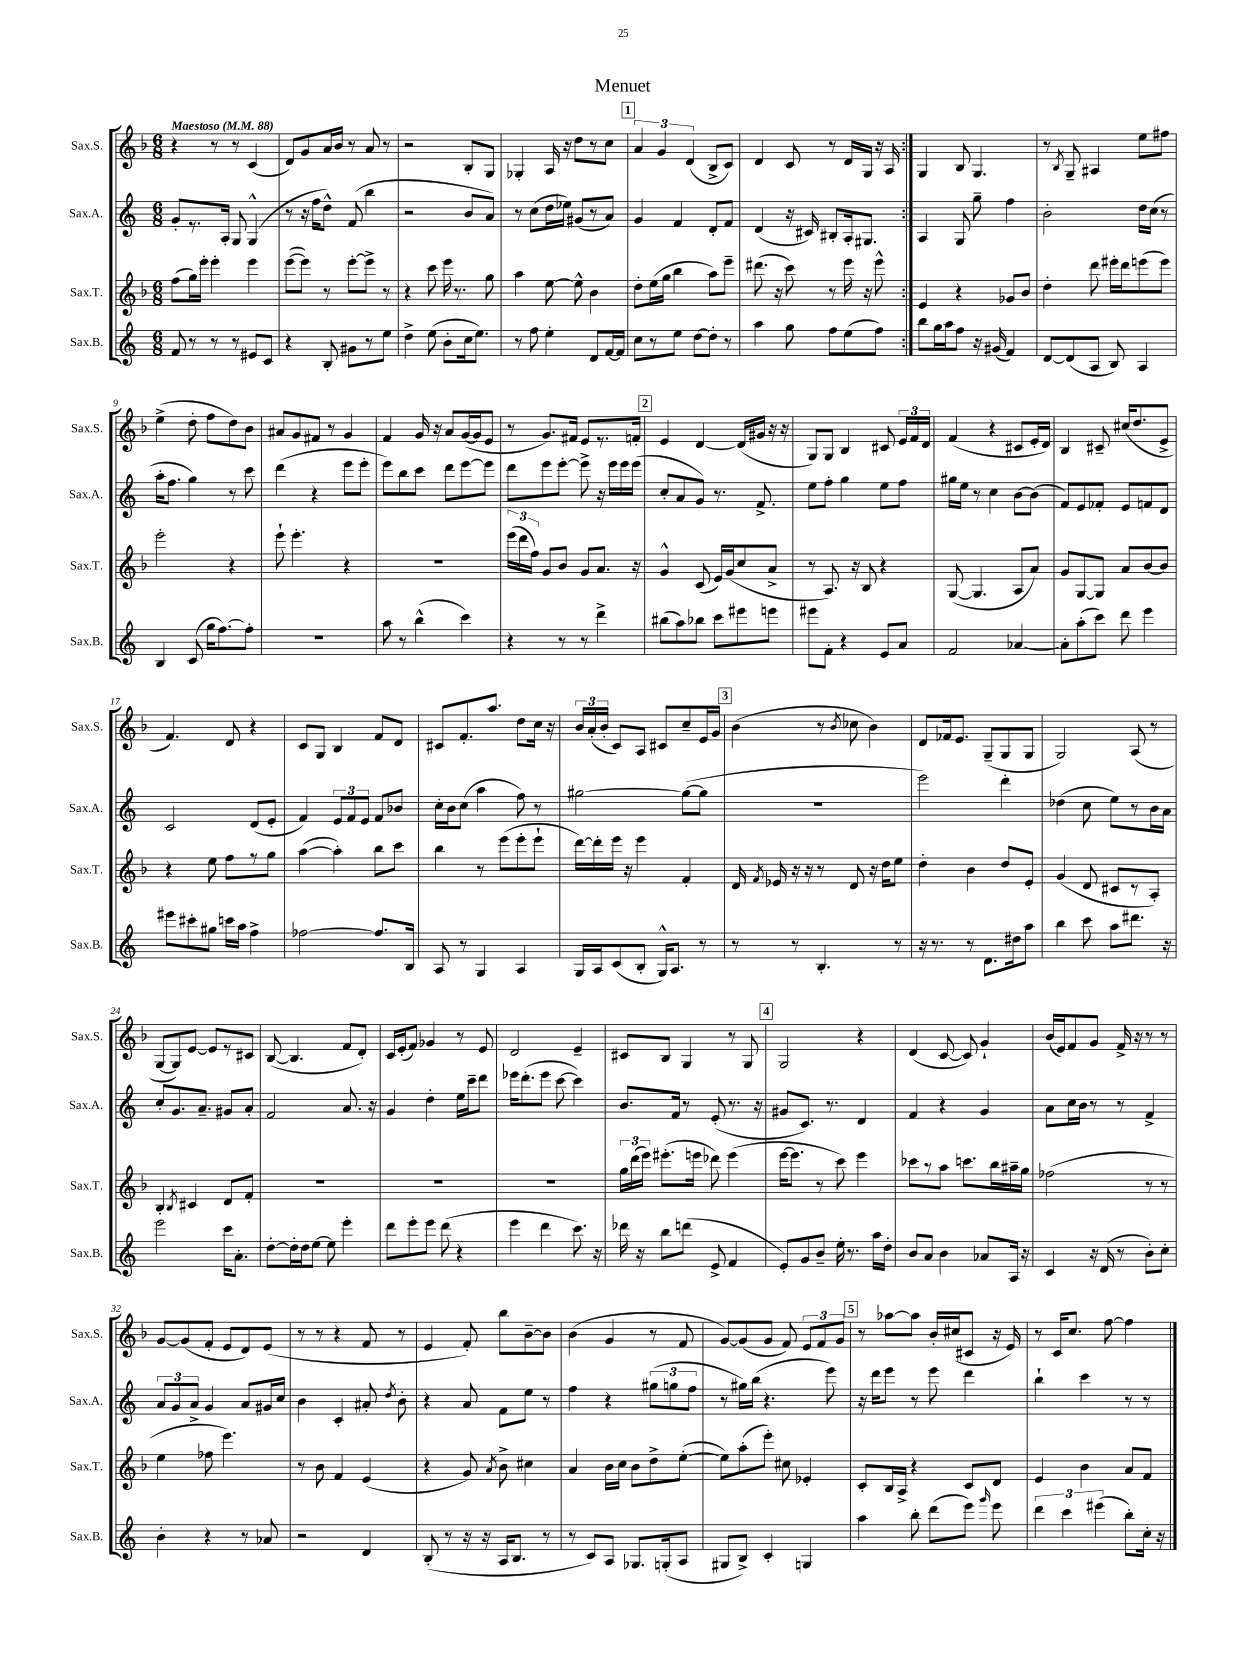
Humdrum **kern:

**kern	**kern	**kern	**kern
*staff4	*staff3	*staff2	*staff1
*clefG2	*clefG2	*clefG2	*clefG2
*k[]	*k[b-]	*k[]	*k[b-]
*M6/8	*M6/8	*M6/8	*M6/8
*MM88	*MM88	*MM88	*MM88
8f/	(8ff\L	8g'/L	4r
8r	16gg\L)	8.r	.
.	16eee'\JJ	.	.
8r	4eee'\	.	8r
.	.	16A'/Jk	.
8r	.	8G/	8r
8e#/L	4eee\	(4G^^/	(4c/
8c/J	.	.	.
=	=	=	=
4r	([8eee\L	8r	8d/L)
.	8eee\]J)	16r	8g/
.	.	16ff\LK	.
8B'/	8r	8dd^^\J)	16a/L
.	.	.	16b-/JJ
8g#\L	[8eee'\L	(8f/	8r
8r	8eee^\]J	4bb\	8a/
8ee\J	8r	.	8r
=	=	=	=
4dd^\	4r	2r	2r
(8ee\	8ccc\	.	.
8b'\L	16eee\	.	.
.	8.r	.	.
16cc\k	.	8b/L	8B-'/L
8.ee\J)	.	.	.
.	8gg\	8a/J)	8G/J
=	=	=	=
8r	4aa\	8r	4G-'/
8ff\	.	(8cc\L	.
4ee'\	[8ee\	16dd\L	16A/
.	.	16ee-\JJ)	16r
.	8ee^^\]	(8g#/L	8dd\L
8d/L	4b-\	8r	8r
[16f/L	.	8a/J)	8cc\J
16f/]JJ	.	.	.
=	=	=	=
8cc\L	8dd'\L	4g/	6a/
8r	(16ee\L	.	.
.	.	.	6g/
.	16gg\JJ	.	.
8ee\J	4bb-\	4f/	.
.	.	.	(6d/
[8dd\L	.	.	.
8dd'\]J	8aa\L)	8d'/L	8B-^/L
8r	8eee~\J	8f/J	8c/J)
=	=	=	=
4aa\	(8.ddd#\	(4d/	4d/
.	16r	.	.
8gg\	8ccc\)	16r	8c/
.	.	16c#/)	.
8ff\L	8r	8B#'/L	8r
(8ee\	16eee\	16A'/k	16d/LL
.	16r	8.G#/J	16G/JJ
8ff\J)	8eee^^\	.	16r
.	.	.	16A/
=:|!	=:|!	=:|!	=:|!
8bb\L	4e/	4A/	4G/
16gg\L	.	.	.
16aa\J	.	.	.
8ff\J	4r	8G/	8B-/
16r	.	8gg~\	4.G/
(16g#/	.	.	.
4f/)	8g-/L	4ff\	.
.	8b-/J	.	.
=	=	=	=
[8d/L	4dd'\	2b'\	8r
.	.	.	8qB-/
(8d/]	.	.	8G~/
8A/J	8ddd\	.	4A#/
8B/)	16eee#'\LL	.	.
.	16ddd\J	.	.
4A/	(8eee\	16dd\LL	8ee\L
.	.	(16cc\JJ	.
.	8eee\J)	8r	8ff#\J
=	=	=	=
4B/	2eee'\	16aa'\LK	(4ee^\
.	.	8.ff\J	.
(8c/	.	4gg\)	8dd'\
16gg\LK	.	.	8ff\L
[8.ff\)	.	.	.
.	4r	8r	8dd\)
8ff'\]J	.	8ccc\	8b-\J
=	=	=	=
2.r	8eee`\	(4ddd\	8a#/L
.	4.eee'\	.	8g/
.	.	4r	8f#/J
.	.	.	8r
.	4r	8eee\L	4g/
.	.	8eee'\J	.
=	=	=	=
8aa\	2.r	8eee\L)	4f/
8r	.	8bb\	.
(4bb^^\	.	8ccc\J	16g/
.	.	.	16r
.	.	8ddd\L	8a/L
4ccc\)	.	[8eee\	([16g/L
.	.	.	16g/]J
.	.	8eee\]J	8e/J
=	=	=	=
4r	(24eee\LL	8ddd\L	8r
.	24ddd\	.	.
.	24ff\JJ)	.	.
.	8g/L	8eee\	8.g/L)
8r	8b-/J	[8eee'\J	.
.	.	.	16f#/Jk
8r	8g/L	8eee^\]	8e/L
4ddd^\	8.a/J	16r	8.r
.	.	16eee\LL	.
.	.	16eee\	.
.	16r	(16eee\JJ	16f'/Jk
=	=	=	=
(8bb#\L	4g^^/	8cc'/L	4e/
8aa\)	.	8a/	.
8bb-\J	(8c/	8g/J)	[4d/
8ccc\L	16e/LL)	8.r	.
.	(16g/J	.	.
8eee#\	8cc/	.	(16d/]LL
.	.	8.f^/	16g#/JJ
8eee\J	8a^/J	.	16r
.	.	.	16r
=	=	=	=
8eee#\L	8r	8ee\L	8G/L)
8f'\J	8.A/)	8ff'\J	8G/J
4r	.	4gg\	4B-/
.	16r	.	.
.	8B-/	.	.
8e/L	4r	8ee\L	8c#/
8a/J	.	8ff\J	24e/LL
.	.	.	24f/
.	.	.	24d/JJ
=	=	=	=
2f/	([8G/	16gg#\LL	(4f/
.	.	16ee\JJ	.
.	4.G/]	8r	.
.	.	4cc\	4r
[4a-/	8A/L	[8b\L	8c#/L
.	8a/J)	(8b\]J	16e'/L
.	.	.	16d/JJ)
=	=	=	=
8a-'\]L	8g/L	8f/L)	4B-/
(8aa'\	[8G/	8e/	.
8ccc\J)	8G/]J	8f-'/J	8c#~/
8ddd\	8a/L	8e/L	(16cc#/LK
.	.	.	8.dd/
4eee\	[8b-/	8f/	.
.	8b-/]J	8d/J	8e^/J
=	=	=	=
8eee#\L	4r	2c/	4.f/)
8ccc#'\	.	.	.
8gg#\J	8ee\	.	.
16ccc\LL	8ff\L	.	8d/
16aa\JJ	.	.	.
4ff^\	8r	(8d/L	4r
.	8gg\J	8e'/J	.
=	=	=	=
[2ff-\	([4aa\	4f/)	8c/L
.	.	.	8G/J
.	4aa'\])	12e/L	4B-/
.	.	12f/	.
.	.	12e/J	.
8.ff-/]L	8bb-\L	8f/L	8f/L
.	8ccc\J	8b-/J	8d/J
16B/Jk	.	.	.
=	=	=	=
8A/	4bb-\	16cc'\LL	8c#/L
.	.	16b\J	.
8r	.	(8cc\J	8.f'/
4G/	8r	4aa\	.
.	.	.	8.aa/J
.	(8eee\L	.	.
4A/	8eee'\	8ff\)	8dd\L
.	8eee`\J	8r	16cc\Jk
.	.	.	16r
=	=	=	=
16G/LL	[16ddd\LL)	[2gg#\	24b-/LL
.	.	.	(24a'/
16A/J	16ddd'\]	.	.
.	.	.	24b-'/JJ
(8c/	16eee\JJ	.	8c/L)
.	16r	.	.
8B'/J	4eee\	.	8A/J
16G^^/LK)	.	.	8c#/L
8.A/J	.	.	.
.	4f'/	(8gg#\_L	8cc~/
8r	.	8gg#\]J	16e/L
.	.	.	16g/JJ
=	=	=	=
8r	16d/	2.r	(4b-\
.	8qf/	.	.
.	16e-/	.	.
8r	16r	.	.
.	16r	.	.
4.B'/	8r	.	8r
.	.	.	8qb-/
.	8d/	.	8cc-\
.	16r	.	4b-\)
.	16dd\LK	.	.
8r	8ee\J	.	.
=	=	=	=
16r	4dd'\	2eee\)	8d/L
8.r	.	.	.
.	.	.	16f-/k
.	.	.	8.e/J
8r	4b-\	.	.
8.d\L	.	.	(8G~/L
.	8dd/L	4ddd'\	8G/
16dd#\k	.	.	.
8aa\J	8e'/J	.	8G/J
=	=	=	=
4bb\	(4g/	(4dd-\	2G/)
8ccc\	8d/	8cc\	.
8aa\L	8c#/L	8ee\L)	.
8.ddd#\J	8r	8r	(8A/
.	8A'/J)	16b\L	8r
16r	.	16a\JJ	.
=	=	=	=
2eee\	4B-'/	8cc'/L	[8G/L
.	.	8.g/	8G/])
.	8qB-/	.	.
.	4c#/	.	[8e/J
.	.	8.a~/J	.
.	.	.	8e/]L
16ccc\LK	8d/L	8g#/L	8r
8.a'\J	.	.	.
.	8f'/J	8a'/J	8c#/J
=	=	=	=
[8dd'\L	2.r	2f/	([8B-/
16dd'\]L	.	.	4.B-/]
16dd\J	.	.	.
[8ee\J	.	.	.
8ee\]	.	.	.
4eee'\	.	8.a/	8f/L
.	.	.	8d'/J)
.	.	16r	.
=	=	=	=
8ddd\L	2.r	4g/	16c/LL
.	.	.	(16e'/J
8eee'\	.	.	8f/J)
8eee\J	.	4dd'\	4g-/
(8ddd\	.	.	.
4r	.	16ee\LL	8r
.	.	16ccc~\J	.
.	.	8ddd\J	8e/
=	=	=	=
4eee\	2.r	16eee-\LK	2d/
.	.	(8.ddd'\	.
4ddd\	.	8eee-\J	.
.	.	[8ccc\	.
8.ccc\)	.	4ccc\])	4e~/
16r	.	.	.
=	=	=	=
16ddd-\	24gg\LL	8.b/L	8c#/L
.	(24ddd\	.	.
16r	.	.	.
.	24eee\JJ)	.	.
8bb\L	(8.eee#'\L	.	8B-/J
.	.	16f/Jk	.
(8ddd\J	.	8r	4G/
.	16eee\Jk	.	.
8e^/	8ddd-\)	(8e'/	.
4f/	(4eee\	8.r	8r
.	.	.	8G/
.	.	16r	.
=	=	=	=
8e'/L)	[16eee\LK	8g#/L	2G/
.	8.eee\]J	.	.
8g/	.	8.c/J)	.
8b~/J	8r	.	.
.	.	8.r	.
16ee'\	8ccc\)	.	.
8.r	.	.	.
.	4eee\	4d/	4r
16aa\LL	.	.	.
16dd'\JJ	.	.	.
=	=	=	=
8b/L	8ccc-\L	4f/	(4d/
8a/J	8r	.	.
4b\	8aa\J	4r	[8c/
.	8.ccc\L	.	8c/])
8a-/L	.	4g/	4g`/
.	16bb-\L	.	.
16A/Jk	16aa#~\	.	.
16r	16gg\JJ	.	.
=	=	=	=
4c/	(2ff-\	8a\L	(16b-/LL
.	.	.	16e/J)
.	.	16cc\L	8f/
.	.	16b\JJ	.
16r	.	8r	8g/J
(16d/	.	.	.
8r	.	8r	16f^/
.	.	.	16r
8b'\L)	8r	4f^/	8r
8cc'\J	8r	.	8r
=	=	=	=
4b'\	4ee\	12a/L	[8g/L
.	.	12g/	.
.	.	.	(8g/]
.	.	12a^/J	.
4r	8ff-\	4g/	8f'/J
.	4.eee\)	.	8e/L
8r	.	8a/L	8d/)
8a-/	.	16g#/L	(8e/J
.	.	16cc/JJ	.
=	=	=	=
2r	8r	4b\	8r
.	8b-\	.	8r
.	4f/	4c'/	4r
4d/	(4e/	8a#'/	8f/
.	.	8qdd/	.
.	.	8b'\	8r
=	=	=	=
(8B'/	4r	4r	4e/
8r	.	.	.
16r	8g/)	8a/	8f'/)
16r	.	.	.
.	8qa/	.	.
16A/LK	8b-^\	8f\L	8bb-\L
8.B/J	.	.	.
.	4cc#\	8ee\J	[8b-~\
8r	.	8r	8b-\]J
=	=	=	=
8r	4a/	4ff\	(4b-\
8c/L)	.	.	.
8A/J	16b-\LL	4r	4g/
.	16cc\JJ	.	.
8.G-/L	8b-\L	.	.
.	8dd^\	(12gg#\L	8r
(16G'/k	.	.	.
.	.	12gg\	.
8A/J	([8ee'\J	.	8f/
.	.	12ff\J	.
=	=	=	=
8G#/L	8ee\]L)	8r	[8g/L)
8B^/J)	(8aa'\	16gg#\LL)	(8g/]
.	.	(16bb\JJ	.
4c'/	8eee'\J)	4.r	8g/J
.	8cc#\	.	8f/)
4G/	4e-'/	.	12e/L
.	.	.	12f/
.	.	8eee\)	.
.	.	.	12g/J
=	=	=	=
4aa\	8c'/L	16r	8r
.	.	16ddd\LK	.
.	16B-/L	8eee\J	[8aa-\L
.	16A^/JJ	.	.
8bb'\	4r	8r	8aa-\]J
(8ddd\L	.	8eee\	16b-'/LL
.	.	.	(16cc#/J
8eee\J)	8c/L	4ddd\	8c#/J
16qqggg/	.	.	.
8eee\	8d/J	.	16r
.	.	.	16e/)
=	=	=	=
6ddd\	4e/	4bb`\	8r
.	.	.	16c/LK
6ccc\	.	.	.
.	.	.	8.cc/J
.	4b-\	4ccc\	.
(6eee#\	.	.	.
.	.	.	[8ff\
8bb'\L)	8a/L	8r	4ff\]
16cc'\Jk	8f/J	8r	.
16r	.	.	.
==	==	==	==
*-	*-	*-	*-
